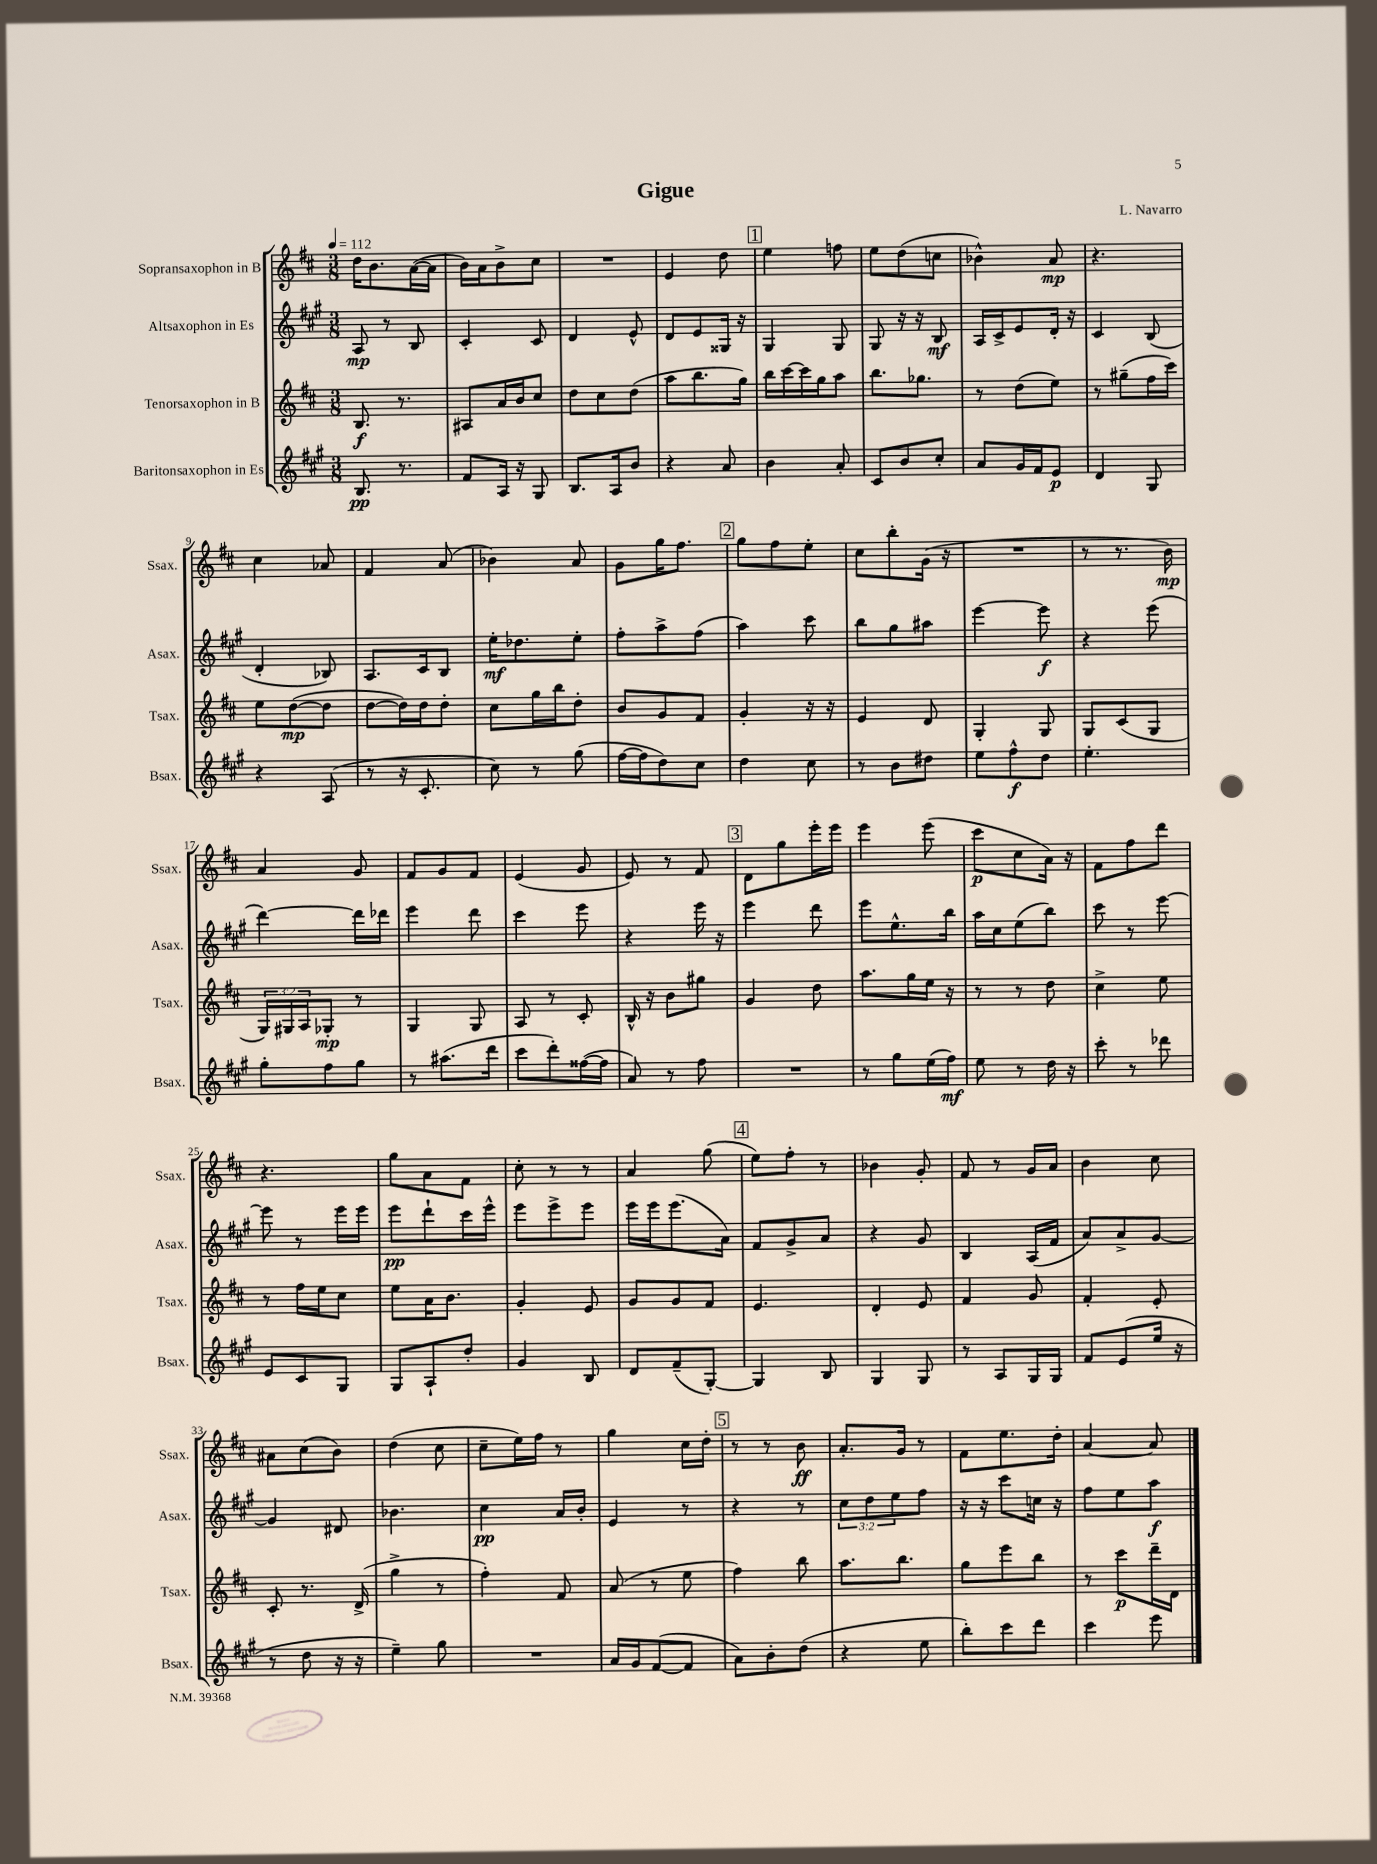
\header { title = "Gigue" composer = "L. Navarro" }
<<
\new StaffGroup <<
\new Staff = "s0" \with { instrumentName = "Sopransaxophon in B" shortInstrumentName = "Ssax." } {
    \clef treble \key d \major \numericTimeSignature \time 3/8 \tempo 4 = 112
    d''16 b'8. a'16~( a'16 |
    b'16) a'16 b'8-> cis''8 |
    R4. |
    e'4 d''8 |
    \mark \markup { \box "1" } e''4 f''8 |
    e''8 d''8( c''8 |
    bes'4-^) a'8\mp |
    r4. |
    cis''4 aes'8 |
    fis'4 a'8( |
    bes'4) a'8 |
    g'8 g''16 fis''8. |
    \mark \markup { \box "2" } g''8 fis''8 e''8-. |
    cis''8 b''8-. g'16( r16 |
    R4. |
    r8 r8. b'16\mp) |
    a'4 g'8 |
    fis'8 g'8 fis'8 |
    e'4( g'8 |
    e'8) r8 fis'8 |
    \mark \markup { \box "3" } d'8 g''8 e'''16-. e'''16 |
    e'''4 e'''8( |
    cis'''8\p cis''8 a'16) r16 |
    fis'8 fis''8 d'''8 |
    r4. |
    g''8 a'8 fis'8 |
    cis''8-. r8 r8 |
    a'4 g''8( |
    \mark \markup { \box "4" } e''8) fis''8-. r8 |
    bes'4 g'8-. |
    fis'8 r8 g'16 a'16 |
    b'4 cis''8 |
    ais'8 cis''8( b'8) |
    d''4( cis''8 |
    cis''8-- e''16) fis''16 r8 |
    g''4 cis''16 d''16-. |
    \mark \markup { \box "5" } r8 r8 b'8\ff |
    a'8.-. g'16 r8 |
    fis'8 e''8. d''16-. |
    a'4~ a'8 \bar "|." |
}
\new Staff = "s1" \with { instrumentName = "Altsaxophon in Es" shortInstrumentName = "Asax." } {
    \clef treble \key a \major \numericTimeSignature \time 3/8 \override Staff.TupletNumber.text = #tuplet-number::calc-fraction-text
    a8\mp r8 b8 |
    cis'4-. cis'8 |
    d'4 e'8-^ |
    d'8 e'8 gisis16 r16 |
    \mark \markup { \box "1" } gis4 gis8 |
    gis8 r16 r16 b8\mf |
    a16 cis'16-> e'8 d'16-. r16 |
    cis'4 b8( |
    d'4-. bes8) |
    a8. cis'16 b8 |
    e''16-.\mf des''8. e''8-. |
    fis''8-. a''8-> fis''8( |
    \mark \markup { \box "2" } a''4) cis'''8 |
    b''8 gis''8 ais''8 |
    e'''4~ e'''8\f |
    r4 e'''8( |
    d'''4~) d'''16 des'''16 |
    e'''4 d'''8 |
    cis'''4 e'''8 |
    r4 e'''16 r16 |
    \mark \markup { \box "3" } e'''4 d'''8 |
    e'''8 e''8.-^ b''16 |
    a''16 cis''16 e''8( b''8) |
    cis'''8 r8 e'''8~ |
    e'''8 r8 e'''16 e'''16 |
    e'''8\pp d'''8-! cis'''16 e'''16-^ |
    e'''8 e'''8-> e'''8 |
    e'''16 e'''16 e'''8.( a'16) |
    \mark \markup { \box "4" } fis'8 gis'8-> a'8 |
    r4 gis'8 |
    b4 a16( fis'16 |
    a'8) a'8-> gis'8~ |
    gis'4 dis'8 |
    bes'4. |
    cis''4\pp a'16 b'16-. |
    e'4 r8 |
    \mark \markup { \box "5" } r4 r8 |
    \tuplet 3/2 { cis''8 d''8 e''8 } fis''8 |
    r16 r16 cis'''8 c''16 r16 |
    fis''8 e''8 a''8\f \bar "|." |
}
\new Staff = "s2" \with { instrumentName = "Tenorsaxophon in B" shortInstrumentName = "Tsax." } {
    \clef treble \key d \major \numericTimeSignature \time 3/8 \override Staff.TupletNumber.text = #tuplet-number::calc-fraction-text
    b8.\f r8. |
    ais8 a'16 b'16 cis''8 |
    d''8 cis''8 d''8( |
    a''8 b''8. g''16) |
    \mark \markup { \box "1" } b''16 cis'''16~ cis'''16 g''16 a''8 |
    b''8. ges''8. |
    r8 d''8( e''8) |
    r8 gis''8--( fis''16 cis'''16) |
    e''8 d''8~\mp( d''8 |
    d''8~ d''16) d''16 d''8-. |
    cis''8 g''16 b''16 d''8-. |
    b'8 g'8 fis'8 |
    \mark \markup { \box "2" } g'4-. r16 r16 |
    e'4 d'8 |
    g4-. g8 |
    g8 cis'8( g8 |
    \tuplet 3/2 { g16) gis16 a16 } ges8-.\mp r8 |
    g4 g8 |
    a8 r8 cis'8-. |
    b16-^ r16 b'8 gis''8 |
    \mark \markup { \box "3" } g'4 d''8 |
    a''8. g''16 e''16 r16 |
    r8 r8 d''8 |
    cis''4-> e''8 |
    r8 fis''16 e''16 cis''8 |
    e''8 a'16 b'8. |
    g'4-. e'8 |
    g'8 g'8 fis'8 |
    \mark \markup { \box "4" } e'4. |
    d'4-. e'8 |
    fis'4 g'8 |
    fis'4-. e'8-. |
    cis'8-. r8. d'16->( |
    g''4-> r8 |
    fis''4-.) fis'8 |
    a'8( r8 e''8 |
    \mark \markup { \box "5" } fis''4) b''8 |
    a''8. b''8. |
    g''8 e'''8 b''8 |
    r8 cis'''8\p d'''16-- d'16 \bar "|." |
}
\new Staff = "s3" \with { instrumentName = "Baritonsaxophon in Es" shortInstrumentName = "Bsax." } {
    \clef treble \key a \major \numericTimeSignature \time 3/8
    b8.\pp r8. |
    fis'8 a16 r16 gis8 |
    b8. a16 b'8 |
    r4 a'8 |
    \mark \markup { \box "1" } b'4 a'8-. |
    cis'8 b'8 cis''8-. |
    a'8 gis'16 fis'16 e'8\p |
    d'4 gis8 |
    r4 a8( |
    r8 r16 cis'8.-. |
    cis''8) r8 gis''8( |
    fis''16~ fis''16 d''8) cis''8 |
    \mark \markup { \box "2" } d''4 cis''8 |
    r8 b'8 dis''8 |
    e''8 fis''8-^\f d''8 |
    e''4.-. |
    gis''8-. fis''8 gis''8 |
    r8 ais''8.( d'''16 |
    cis'''8 d'''8-.) fisis''16~( fisis''16 |
    a'8) r8 fis''8 |
    \mark \markup { \box "3" } R4. |
    r8 gis''8 e''16( fis''16\mf) |
    e''8 r8 d''16 r16 |
    cis'''8-. r8 des'''8 |
    e'8 cis'8 gis8 |
    gis8 a8-! d''8-. |
    gis'4 b8 |
    d'8 fis'8--( gis8~-.) |
    \mark \markup { \box "4" } gis4 b8 |
    gis4 gis8 |
    r8 a8 gis16 gis16 |
    fis'8 e'8( e''16 r16 |
    r8 d''8 r16 r16 |
    e''4--) gis''8 |
    R4. |
    a'16 gis'16 fis'8~( fis'8 |
    \mark \markup { \box "5" } a'8) b'8-. d''8( |
    r4 e''8 |
    b''8-.) cis'''8 d'''8 |
    cis'''4 e'''8 \bar "|." |
}
>>
>>
